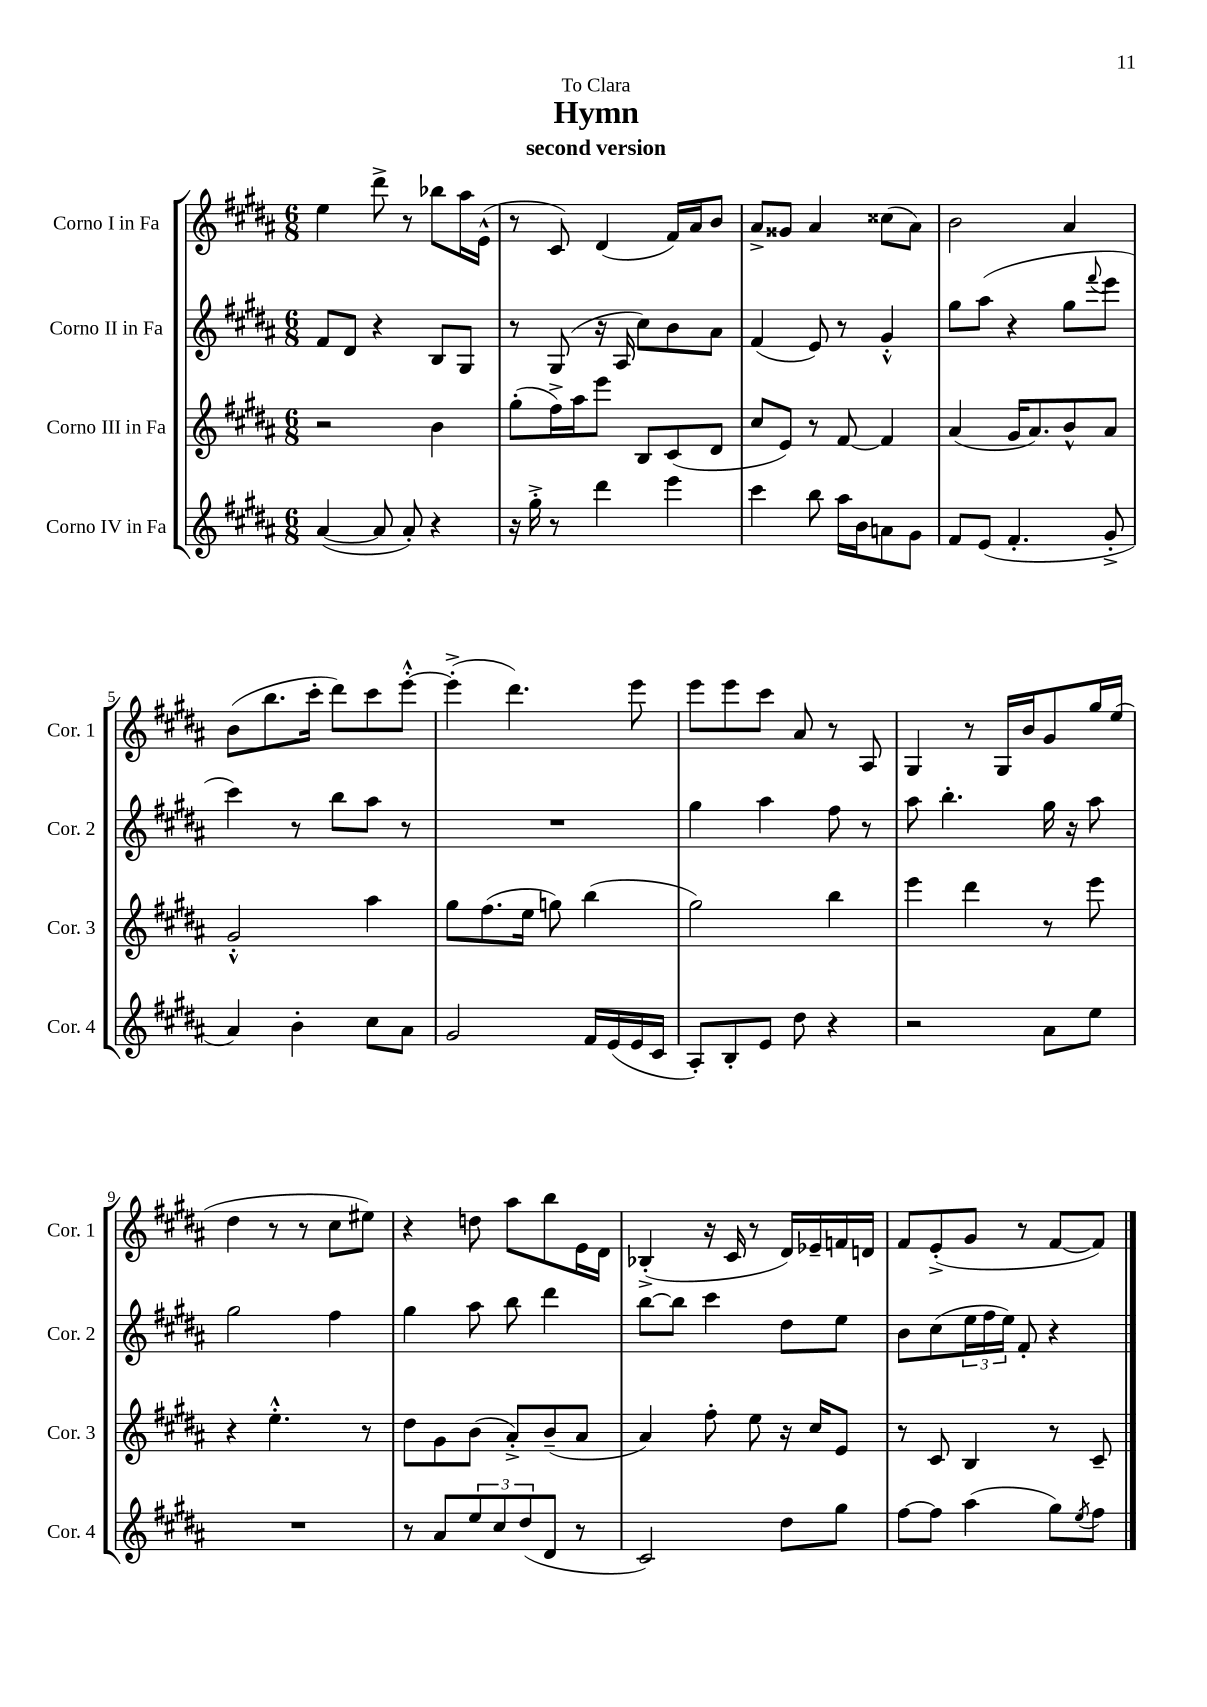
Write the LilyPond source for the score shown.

\header { title = "Hymn" subtitle = "second version" dedication = "To Clara" }
<<
\new StaffGroup <<
\new Staff = "s0" \with { instrumentName = "Corno I in Fa" shortInstrumentName = "Cor. 1" } {
    \clef treble \key b \major \numericTimeSignature \time 6/8
    e''4 dis'''8-> r8 bes''8 ais''16 e'16-^( |
    r8 cis'8) dis'4( fis'16) ais'16 b'8 |
    ais'8-> gisis'8 ais'4 cisis''8( ais'8) |
    b'2 ais'4 |
    b'8( b''8. cis'''16-. dis'''8) cis'''8 e'''8~-.-^ |
    e'''4-.->( dis'''4.) e'''8 |
    e'''8 e'''8 cis'''8 ais'8 r8 ais8 |
    gis4 r8 gis16 b'16 gis'8 gis''16 e''16( |
    dis''4 r8 r8 cis''8 eis''8) |
    r4 d''8 ais''8 b''8 e'16 dis'16 |
    bes4-.->( r16 cis'16 r8 dis'16) ees'16-- f'16 d'16 |
    fis'8 e'8-.->( gis'8 r8 fis'8~ fis'8) \bar "|." |
}
\new Staff = "s1" \with { instrumentName = "Corno II in Fa" shortInstrumentName = "Cor. 2" } {
    \clef treble \key b \major \numericTimeSignature \time 6/8
    fis'8 dis'8 r4 b8 gis8 |
    r8 gis8( r16 ais16 cis''8) b'8 ais'8 |
    fis'4( e'8) r8 gis'4-.-^ |
    gis''8 ais''8( r4 gis''8 \appoggiatura { fis'''8 } e'''8 |
    cis'''4) r8 b''8 ais''8 r8 |
    R2. |
    gis''4 ais''4 fis''8 r8 |
    ais''8 b''4.-. gis''16 r16 ais''8 |
    gis''2 fis''4 |
    gis''4 ais''8 b''8 dis'''4 |
    b''8~ b''8 cis'''4 dis''8 e''8 |
    b'8 cis''8( \tuplet 3/2 { e''16 fis''16 e''16) } fis'8-. r4 \bar "|." |
}
\new Staff = "s2" \with { instrumentName = "Corno III in Fa" shortInstrumentName = "Cor. 3" } {
    \clef treble \key b \major \numericTimeSignature \time 6/8
    r2 b'4 |
    gis''8-.( fis''16->) ais''16 e'''8 b8 cis'8( dis'8 |
    cis''8 e'8) r8 fis'8~ fis'4 |
    ais'4( gis'16 ais'8.) b'8-^ ais'8 |
    gis'2-.-^ ais''4 |
    gis''8 fis''8.( e''16 g''8) b''4( |
    gis''2) b''4 |
    e'''4 dis'''4 r8 e'''8 |
    r4 e''4.-.-^ r8 |
    dis''8 gis'8 b'8( ais'8-.->) b'8--( ais'8 |
    ais'4) fis''8-. e''8 r16 cis''16 e'8 |
    r8 cis'8 b4 r8 cis'8-- \bar "|." |
}
\new Staff = "s3" \with { instrumentName = "Corno IV in Fa" shortInstrumentName = "Cor. 4" } {
    \clef treble \key b \major \numericTimeSignature \time 6/8
    ais'4~( ais'8 ais'8-.) r4 |
    r16 gis''16-.-> r8 dis'''4 e'''4 |
    cis'''4 b''8 ais''16 b'16 a'8 gis'8 |
    fis'8 e'8( fis'4.-. gis'8-.-> |
    ais'4) b'4-. cis''8 ais'8 |
    gis'2 fis'16 e'16( e'16 cis'16 |
    ais8-.) b8-. e'8 dis''8 r4 |
    r2 ais'8 e''8 |
    R2. |
    r8 ais'8 \tuplet 3/2 { e''8 cis''8 dis''8( } dis'8 r8 |
    cis'2) dis''8 gis''8 |
    fis''8~ fis''8 ais''4( gis''8) \acciaccatura { e''8 } fis''8 \bar "|." |
}
>>
>>
